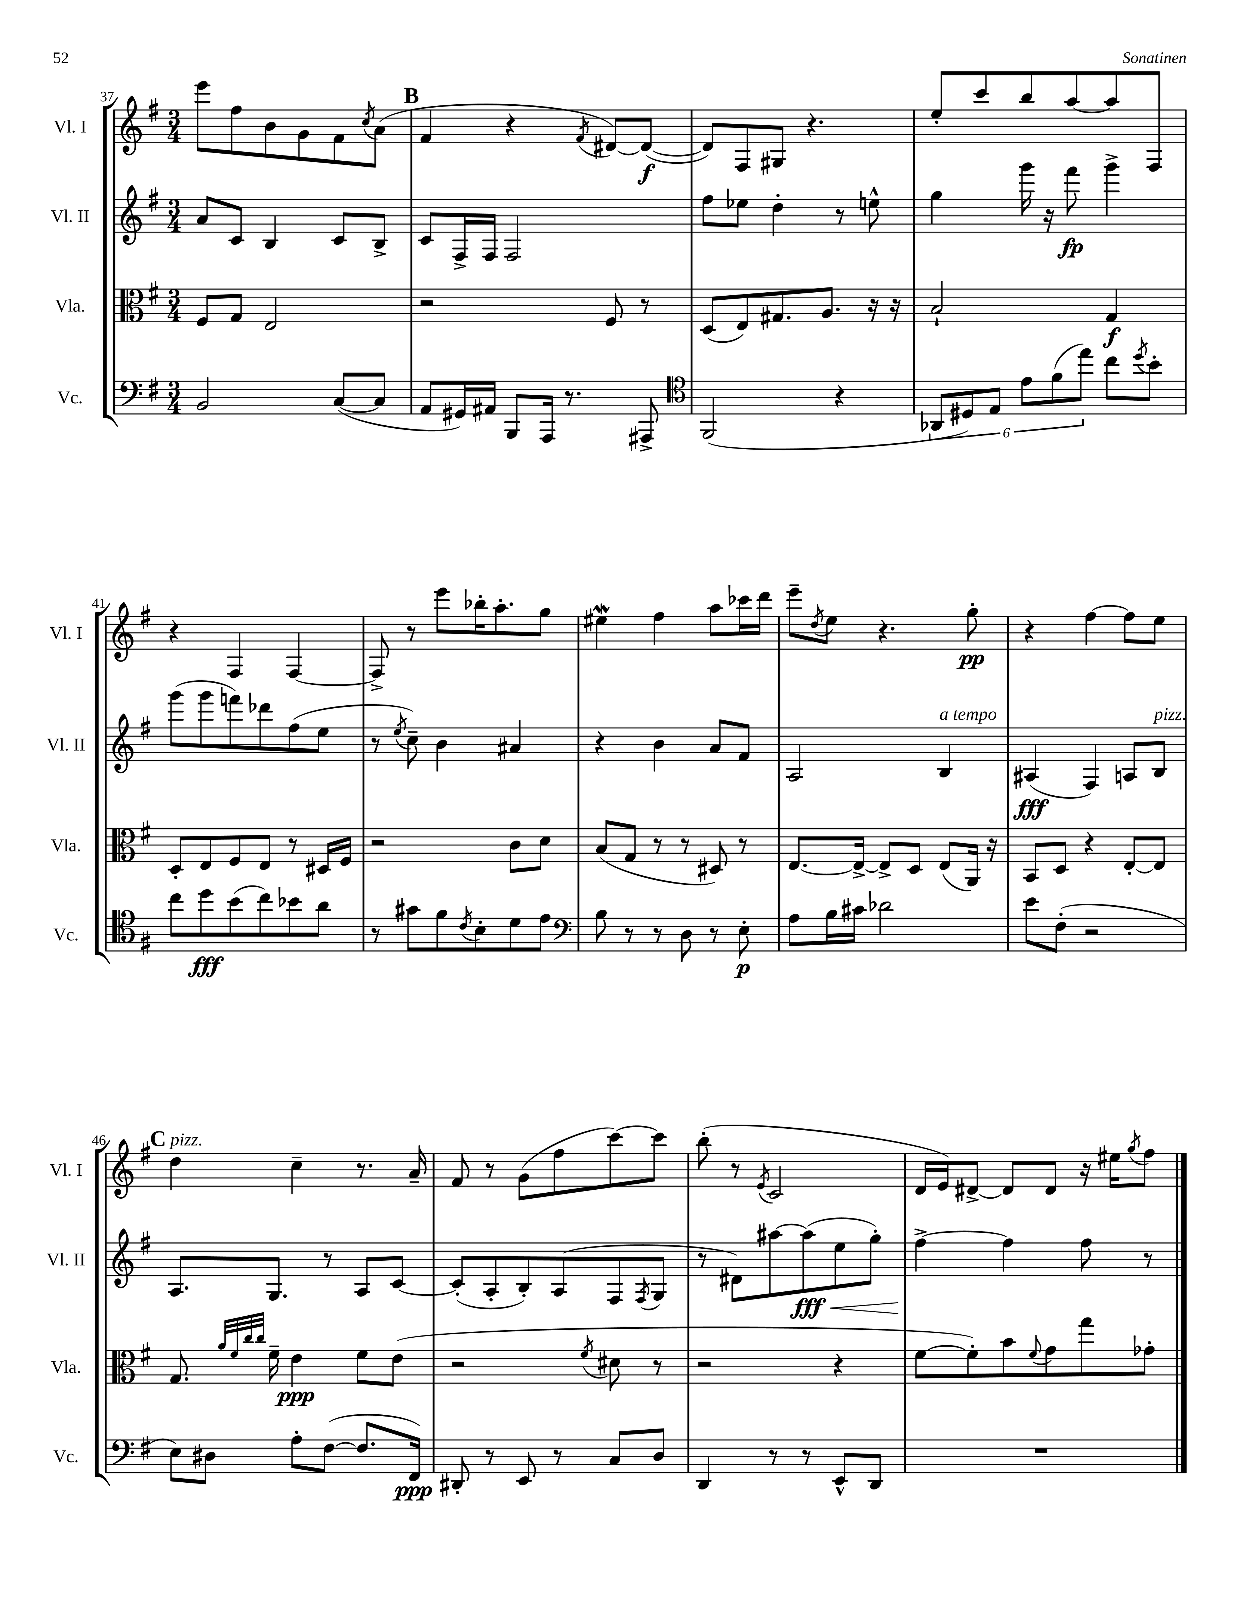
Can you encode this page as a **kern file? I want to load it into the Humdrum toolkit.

**kern	**dynam	**kern	**dynam	**kern	**dynam	**kern	**dynam
*part4	*part4	*part3	*part3	*part2	*part2	*part1	*part1
*staff4	*staff4	*staff3	*staff3	*staff2	*staff2	*staff1	*staff1
*I"Vc.	*	*I"Vla.	*	*I"Vl. II	*	*I"Vl. I	*
*I'Vc.	*	*I'Vla.	*	*I'Vl. II	*	*I'Vl. I	*
*clefF4	*	*clefC3	*	*clefG2	*	*clefG2	*
*k[f#]	*	*k[f#]	*	*k[f#]	*	*k[f#]	*
*M3/4	*	*M3/4	*	*M3/4	*	*M3/4	*
=37	=37	=37	=37	=37	=37	=37	=37
2BB/	.	8F#/L	.	8a/L	.	8eee\L	.
.	.	8G/J	.	8c/J	.	8ff#\	.
.	.	2E/	.	4B/	.	8b\	.
.	.	.	.	.	.	8g\	.
([8C/L	.	.	.	8c/L	.	8f#\	.
.	.	.	.	.	.	8qcc/	.
8C/J]	.	.	.	8B^/J	.	(8a\J	.
!!LO:REH:place=s1:t=B
=38	=38	=38	=38	=38	=38	=38	=38
8AA/L	.	2r	.	8c/L	.	4f#/	.
16GG#X/L)	.	.	.	16F#^/L	.	.	.
16AA#X/JJ	.	.	.	16F#/JJ	.	.	.
8BBB/L	.	.	.	2F#/	.	4r	.
16AAA/Jk	.	.	.	.	.	.	.
8.r	.	.	.	.	.	.	.
.	.	.	.	.	.	8qf#/	.
.	.	8F#/	.	.	.	[8d#X/L)	.
8AAA#X^/	.	8r	.	.	.	(8d#/J_	f
=39	=39	=39	=39	=39	=39	=39	=39
*clefC4	*	*	*	*	*	*	*
(2FF#/	.	(8D/L	.	8ff#\L	.	8d#/L])	.
.	.	8E/)	.	8ee-X\J	.	8F#/	.
.	.	8.G#X/	.	4dd'\	.	8G#X/J	.
.	.	.	.	.	.	4.r	.
.	.	8.A/J	.	.	.	.	.
4r	.	.	.	8r	.	.	.
.	.	16r	.	8een^^\	.	.	.
.	.	16r	.	.	.	.	.
=40	=40	=40	=40	=40	=40	=40	=40
12AA-X/L	.	2B`/	.	4gg\	.	8ee'/L	.
12D#X/)	.	.	.	.	.	.	.
.	.	.	.	.	.	8ccc/	.
12E/J	.	.	.	.	.	.	.
12e\L	.	.	.	16ggg\	.	8bb/	.
.	.	.	.	16r	.	.	.
(12f#\	.	.	.	.	.	.	.
.	.	.	.	8fff#\	fp	[8aa/	.
12ee\J)	.	.	.	.	.	.	.
8cc\L	.	4G/	f	4ggg^\	.	8aa/]	.
8qdd/	.	.	.	.	.	.	.
8b'\J	.	.	.	.	.	8F#/J	.
!!LO:LB:g=z
=41	=41	=41	=41	=41	=41	=41	=41
8cc\L	.	8D'/L	.	(8ggg\L	.	4r	.
8dd\	fff	8E/	.	8ggg\	.	.	.
(8b\	.	8F#/	.	8fffn\)	.	4F#/	.
8cc\)	.	8E/J	.	8ddd-X\	.	.	.
8b-X\	.	8r	.	(8ff#\	.	[4F#/	.
8a\J	.	16D#X/LL	.	8ee\J	.	.	.
.	.	16F#/JJ	.	.	.	.	.
=42	=42	=42	=42	=42	=42	=42	=42
8r	.	2r	.	8r	.	8F#^/]	.
.	.	.	.	8qee/	.	.	.
8g#X\L	.	.	.	8cc~\)	.	8r	.
8f#\	.	.	.	4b\	.	8eee\L	.
8qc/	.	.	.	.	.	.	.
8B'\	.	.	.	.	.	16bb-X'\K	.
.	.	.	.	.	.	8.aa'\	.
8d\	.	8c\L	.	4a#X/	.	.	.
8e\J	.	8d\J	.	.	.	8gg\J	.
=43	=43	=43	=43	=43	=43	=43	=43
*clefF4	*	*	*	*	*	*	*
8B\	.	(8B/L	.	4r	.	4ee#XW\	.
8r	.	8G/J	.	.	.	.	.
8r	.	8r	.	4b\	.	4ff#\	.
8D\	.	8r	.	.	.	.	.
8r	.	8D#X/)	.	8a/L	.	8aa\L	.
8E'\	p	8r	.	8f#/J	.	16ccc-X\L	.
.	.	.	.	.	.	16ddd\JJ	.
=44	=44	=44	=44	=44	=44	=44	=44
8A\L	.	[8.E/L	.	2A/	.	8eee~\L	.
.	.	.	.	.	.	8qdd/	.
16B\L	.	.	.	.	.	8ee\J	.
16c#X\JJ	.	16E^/Jk_	.	.	.	.	.
2d-X\	.	8E^/L]	.	.	.	4.r	.
.	.	8D/J	.	.	.	.	.
!	!	!	!	!LO:TX:a:i:t=a tempo	!	!	!
.	.	(8E/L	.	4B/	.	.	.
.	.	16AA/Jk)	.	.	.	8gg'\	pp
.	.	16r	.	.	.	.	.
=45	=45	=45	=45	=45	=45	=45	=45
8e\L	.	8BB/L	.	(4A#X/	fff	4r	.
(8F#'\J	.	8D/J	.	.	.	.	.
2r	.	4r	.	4F#/)	.	[4ff#\	.
.	.	[8E'/L	.	8An/L	.	8ff#\L]	.
!	!	!	!	!LO:TX:a:i:t=pizz.	!	!	!
.	.	8E/J]	.	8B/J	.	8ee\J	.
!!LO:LB:g=z
!!LO:REH:place=s1:t=C
=46	=46	=46	=46	=46	=46	=46	=46
!	!	!	!	!	!	!LO:TX:a:i:t=pizz.	!
8E\L)	.	8.G/	.	8.A/L	.	4dd\	.
8D#X\J	.	.	.	.	.	.	.
.	.	32qqa/LLL	.	.	.	.	.
.	.	32qqf#/	.	.	.	.	.
.	.	32qqcc/	.	.	.	.	.
.	.	32qqcc/JJJ	.	.	.	.	.
.	.	16f#~\	.	8.G/J	.	.	.
8A'\L	.	4e\	ppp	.	.	4cc~\	.
([8F#\J	.	.	.	8r	.	.	.
8.F#/L]	.	8f#\L	.	8A/L	.	8.r	.
.	.	(8e\J	.	[8c/J	.	.	.
16FF#/Jk)	ppp	.	.	.	.	16a~/	.
=47	=47	=47	=47	=47	=47	=47	=47
8DD#X'/	.	2r	.	(8c'/L]	.	8f#/	.
8r	.	.	.	8A'/	.	8r	.
8EE/	.	.	.	8B'/)	.	(8g\L	.
8r	.	.	.	(8A/	.	8ff#\	.
.	.	8qf#/	.	.	.	.	.
8C/L	.	8d#X\	.	8F#/	.	[8ccc\)	.
.	.	.	.	8qF#/	.	.	.
8D/J	.	8r	.	8G/J	.	8ccc\J]	.
=48	=48	=48	=48	=48	=48	=48	=48
4DD/	.	2r	.	8r	.	(8bb'\	.
.	.	.	.	8d#X\L)	.	8r	.
.	.	.	.	.	.	8qe/	.
8r	.	.	.	[8aa#X\	.	2c/	.
!	!	!	!	!	!LO:HP:b	!	!
8r	.	.	.	(8aa#\]	< fff	.	.
8EE^^/L	.	4r	.	8ee\	.	.	.
8DD/J	.	.	.	8gg'\J)	.	.	.
=49	=49	=49	=49	=49	=49	=49	=49
2.r	.	[8f#\L	.	[4ff#^\	.	16d/LL	.
.	.	.	.	.	.	16e/J)	.
.	.	8f#'\])	.	.	.	[8d#X^/J	.
.	.	8b\	.	4ff#\]	[	8d#/L]	.
.	.	8qqf#/	.	.	.	.	.
.	.	8g\	.	.	.	8d#/J	.
.	.	8gg\	.	8ff#\	.	16r	.
.	.	.	.	.	.	16ee#X\KL	.
.	.	.	.	.	.	8qgg/	.
.	.	8g-X'\J	.	8r	.	8ff#\J	.
==	==	==	==	==	==	==	==
*-	*-	*-	*-	*-	*-	*-	*-
